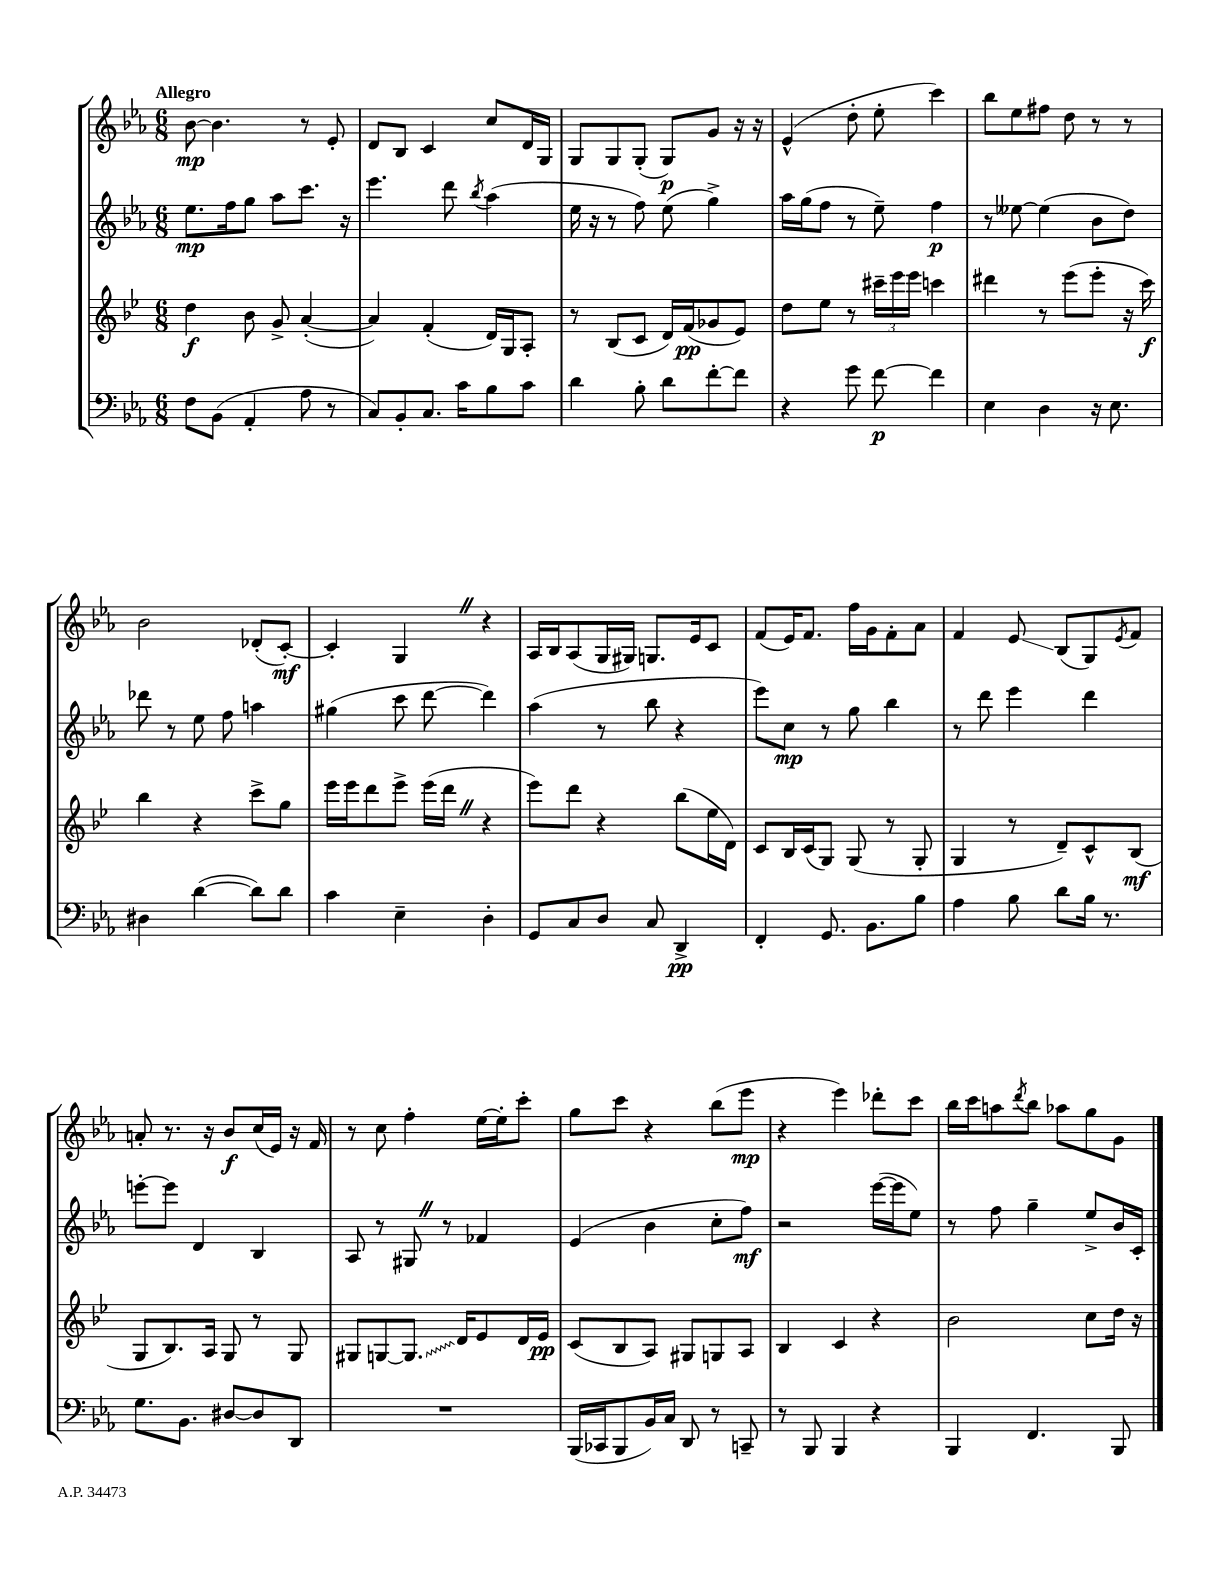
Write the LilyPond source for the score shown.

<<
\new StaffGroup <<
\new Staff = "s0" {
    \clef treble \key ees \major \numericTimeSignature \time 6/8 \tempo "Allegro"
    bes'8~\mp bes'4. r8 ees'8-. |
    d'8 bes8 c'4 c''8 d'16 g16 |
    g8 g8 g8-.( g8\p) g'8 r16 r16 |
    ees'4-^( d''8-. ees''8-. c'''4) |
    bes''8 ees''8 fis''8 d''8 r8 r8 |
    bes'2 des'8-.( c'8~-.\mf) |
    c'4-. g4 \once \override BreathingSign.text = \markup { \musicglyph "scripts.caesura.straight" } \breathe r4 |
    aes16 bes16 aes8( g16 gis16) g8. ees'16 c'8 |
    f'8( ees'16) f'8. f''16 g'16 f'8-. aes'8 |
    f'4 ees'8\glissando bes8( g8) \acciaccatura { ees'8 } f'8 |
    a'8-. r8. r16 bes'8\f c''16( ees'16) r16 f'16 |
    r8 c''8 f''4-. ees''16~ ees''16-. c'''8-. |
    g''8 c'''8 r4 bes''8( ees'''8\mp |
    r4 ees'''4) des'''8-. c'''8 |
    bes''16 c'''16 a''8 \acciaccatura { d'''8 } bes''8 aes''8 g''8 g'8 \bar "|." |
}
\new Staff = "s1" {
    \clef treble \key ees \major \numericTimeSignature \time 6/8
    ees''8.\mp f''16 g''8 aes''8 c'''8. r16 |
    ees'''4. d'''8 \acciaccatura { bes''8 } aes''4( |
    ees''16 r16 r8 f''8) ees''8( g''4->) |
    aes''16 g''16( f''8 r8 ees''8--) f''4\p |
    r8 eeses''8~ eeses''4( bes'8 d''8) |
    des'''8 r8 ees''8 f''8 a''4 |
    gis''4( c'''8 d'''8~ d'''4) |
    aes''4( r8 bes''8 r4 |
    ees'''8) c''8\mp r8 g''8 bes''4 |
    r8 d'''8 ees'''4 d'''4 |
    e'''8~-. e'''8 d'4 bes4 |
    aes8 r8 gis8 \once \override BreathingSign.text = \markup { \musicglyph "scripts.caesura.straight" } \breathe r8 fes'4 |
    ees'4( bes'4 c''8-. f''8\mf) |
    r2 ees'''16~( ees'''16 ees''8) |
    r8 f''8 g''4-- ees''8-> bes'16 c'16-. \bar "|." |
}
\new Staff = "s2" {
    \clef treble \key bes \major \numericTimeSignature \time 6/8
    d''4\f bes'8 g'8-> a'4~-.( |
    a'4) f'4-.( d'16) g16 a8-. |
    r8 bes8( c'8 d'16) f'16\pp( ges'8 ees'8) |
    d''8 ees''8 r8 \tuplet 3/2 { cis'''16-- ees'''16 ees'''16 } c'''4 |
    dis'''4 r8 ees'''8( ees'''8-. r16 c'''16\f) |
    bes''4 r4 c'''8-> g''8 |
    ees'''16 ees'''16 d'''8 ees'''8-> ees'''16( d'''16 \once \override BreathingSign.text = \markup { \musicglyph "scripts.caesura.straight" } \breathe r4 |
    ees'''8) d'''8 r4 bes''8( ees''16 d'16) |
    c'8 bes16 c'16( g8) g8( r8 g8-. |
    g4 r8 d'8--) c'8-^ bes8\mf( |
    g8 bes8.) a16 g8 r8 g8 |
    gis8 g8~ \once \override Glissando.style = #'zigzag g8.\glissando d'16 ees'8 d'16 ees'16\pp |
    c'8( bes8 a8) gis8 g8 a8 |
    bes4 c'4 r4 |
    bes'2 c''8 d''16 r16 \bar "|." |
}
\new Staff = "s3" {
    \clef bass \key ees \major \numericTimeSignature \time 6/8
    f8 bes,8( aes,4-. aes8 r8 |
    c8) bes,8-. c8. c'16 bes8 c'8 |
    d'4 bes8-. d'8 f'8~-. f'8 |
    r4 g'8 f'8~\p f'4 |
    ees4 d4 r16 ees8. |
    dis4 d'4~( d'8) d'8 |
    c'4 ees4-- d4-. |
    g,8 c8 d8 c8 d,4->\pp |
    f,4-. g,8. bes,8. bes8 |
    aes4 bes8 d'8 bes16 r8. |
    g8. bes,8. dis8~ dis8 d,8 |
    R2. |
    bes,,16( ces,16 bes,,8 bes,16) c16 d,8 r8 c,8-- |
    r8 bes,,8 bes,,4 r4 |
    bes,,4 f,4. bes,,8 \bar "|." |
}
>>
>>
\layout { \context { \Score \remove "Bar_number_engraver" } }
